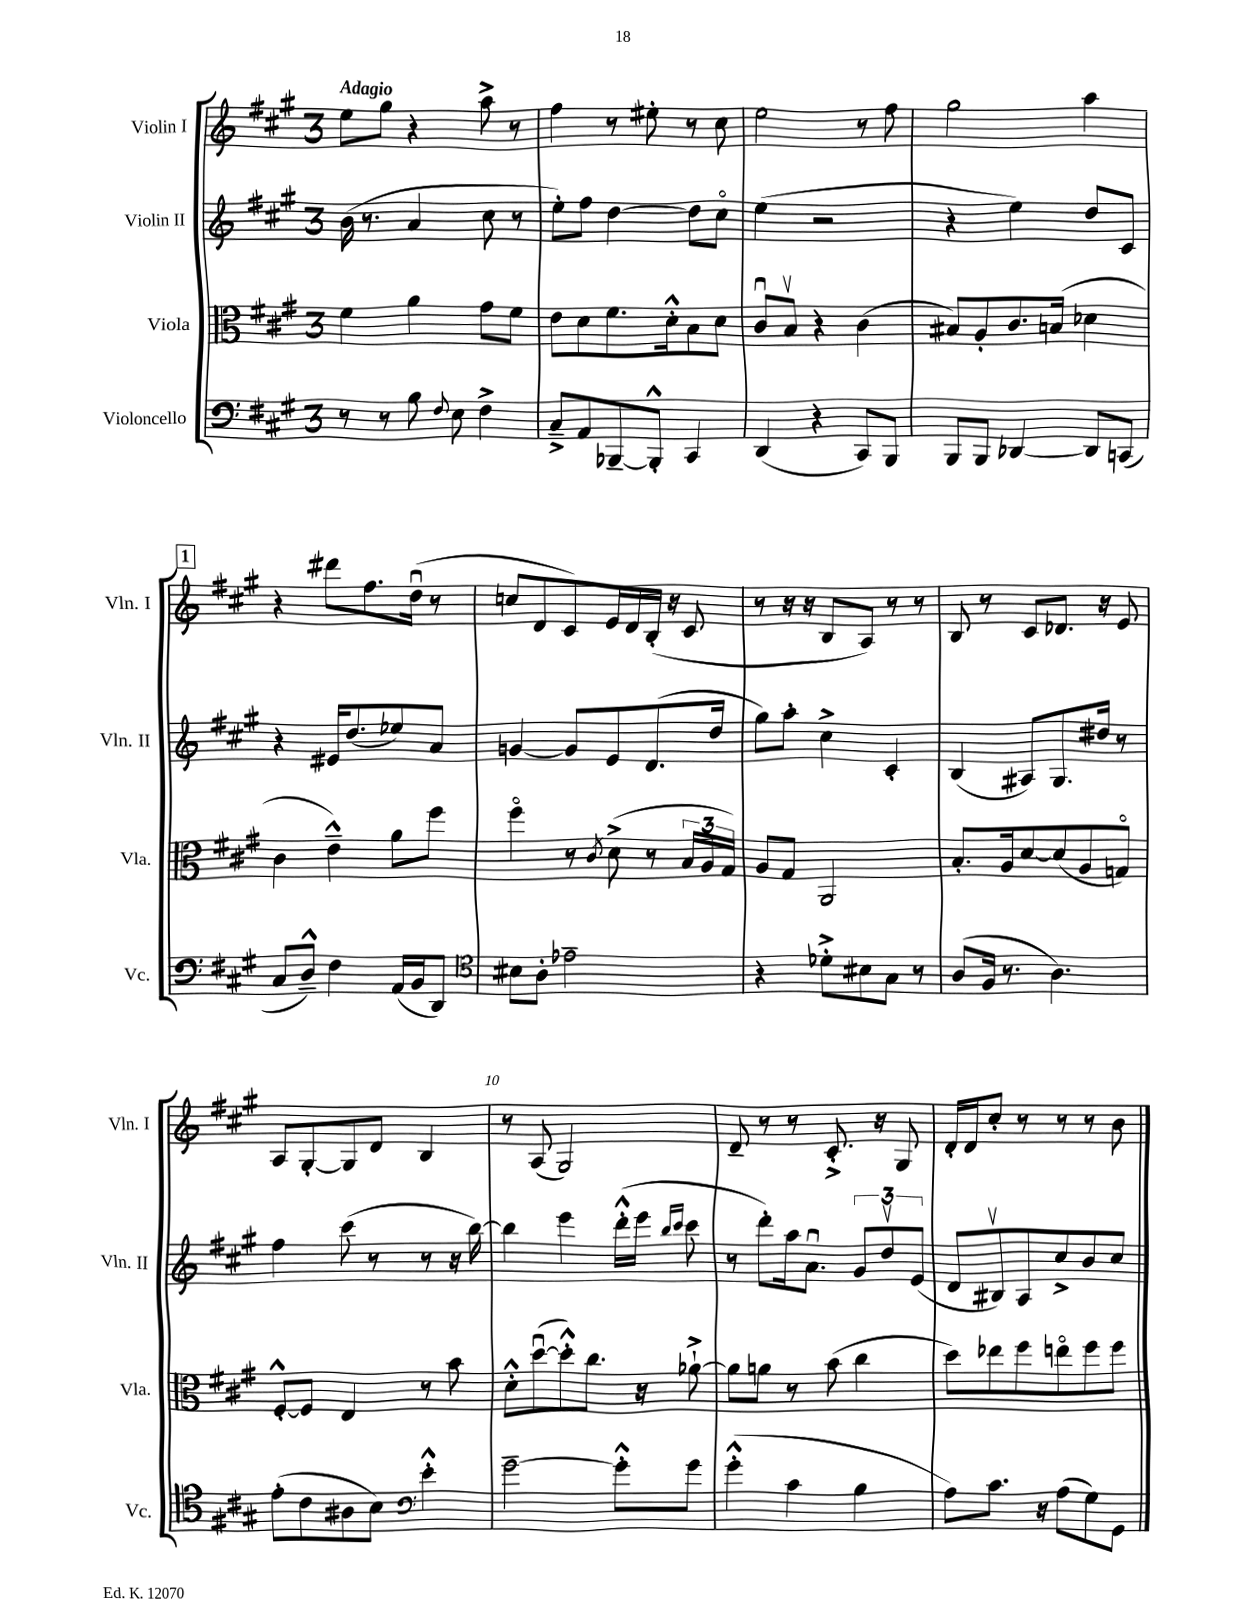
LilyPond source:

<<
\new StaffGroup <<
\new Staff = "s0" \with { instrumentName = "Violin I" shortInstrumentName = "Vln. I" } {
    \clef treble \key a \major \once \override Staff.TimeSignature.style = #'single-digit \time 3/4 \tempo "Adagio"
    \autoBeamOff e''8[ gis''8] r4 a''8-> r8 |
    fis''4 r8 eis''8-. r8 cis''8 |
    e''2 r8 fis''8 |
    gis''2 a''4 |
    \mark \markup { \box "1" } r4 dis'''8[ fis''8. d''16]\downbow( r8 |
    c''8[ d'8 cis'8) e'16 d'16 b16]-.( r16 cis'8 |
    r8 r16 r16 b8[ a8]) r8 r8 |
    b8 r8 cis'8[ des'8.] r16 e'8 |
    a8[ gis8~-. gis8 d'8] b4 |
    r8 a8( gis2) |
    d'8-- r8 r8 cis'8.-.-> r16 gis8 |
    d'16[-. d'16 cis''8]-. r8 r8 r8 b'8 \bar "|." |
}
\new Staff = "s1" \with { instrumentName = "Violin II" shortInstrumentName = "Vln. II" } {
    \clef treble \key a \major \once \override Staff.TimeSignature.style = #'single-digit \time 3/4
    \autoBeamOff b'16( r8. a'4 cis''8 r8 |
    e''8[-.) fis''8] d''4~ d''8[ cis''8]\flageolet |
    e''4( r2 |
    r4 e''4) d''8[ cis'8] |
    \mark \markup { \box "1" } r4 eis'16[ d''8.( ees''8) a'8] |
    g'4~ g'8[ e'8 d'8.( d''16] |
    gis''8[) a''8]-. cis''4-> cis'4-. |
    b4( ais8[) gis8. dis''16] r8 |
    fis''4 cis'''8( r8 r8 r16 b''16~) |
    b''4 e'''4 d'''16[-.-^( e'''16] \grace { b''16[ cis'''16] } cis'''8 |
    r8 d'''8[-.) a''16 a'8.]\downbow \tuplet 3/2 { gis'8[ d''8\upbow e'8]( } |
    d'8[ bis8\upbow) a8 cis''8-> b'8 cis''8] \bar "|." |
}
\new Staff = "s2" \with { instrumentName = "Viola" shortInstrumentName = "Vla." } {
    \clef alto \key a \major \once \override Staff.TimeSignature.style = #'single-digit \time 3/4
    \autoBeamOff fis'4 a'4 gis'8[ fis'8] |
    e'8[ d'8 fis'8. d'16-.-^ b8 d'8] |
    cis'8[\downbow b8]\upbow r4 cis'4( |
    bis8[) a8-. cis'8. b16]( des'4 |
    \mark \markup { \box "1" } cis'4 e'4---^) a'8[ fis''8] |
    fis''4\flageolet r8 \acciaccatura { cis'8 } d'8->( r8 \tuplet 3/2 { b16[ a16 gis16]) } |
    a8[ gis8] a,2 |
    b8.[-. a16 d'8~ d'8( a8 g8]\flageolet) |
    fis8[~-.-^ fis8] e4 r8 b'8 |
    d'8[-.-^ d''8~\downbow( d''8-.-^) cis''8.] r16 aes'8~-!-> |
    aes'8[ a'8] r8 b'8( cis''4 |
    d''8[) ees''8 fis''8 e''8\flageolet fis''8 fis''8] \bar "|." |
}
\new Staff = "s3" \with { instrumentName = "Violoncello" shortInstrumentName = "Vc." } {
    \clef bass \key a \major \once \override Staff.TimeSignature.style = #'single-digit \time 3/4
    \autoBeamOff r8 r8 b8 \appoggiatura { fis8 } e8 fis4-> |
    cis8[---> a,8 bes,,8~-- bes,,8]-.-^ cis,4 |
    d,4( r4 cis,8[) b,,8] |
    b,,8[ b,,8] des,4~ des,8[ c,8]( |
    \mark \markup { \box "1" } cis8[ d8]---^) fis4 a,16[( b,16 d,8]) |
    \clef tenor bis8[ a8]-. ees'2-- |
    r4 des'8[-.-> bis8 gis8] r8 |
    a8[( fis16] r8. a4.) |
    e'8[-.( cis'8 ais8 b8]) \clef bass e'4-.-^ |
    gis'2~-- gis'8[-.-^ gis'8] |
    gis'4-.-^( cis'4 b4 |
    a8[) cis'8.] r16 a8[( gis8) gis,8] \bar "|." |
}
>>
>>
\layout { \context { \Score \override BarNumber.break-visibility = ##(#f #t #t) barNumberVisibility = #(every-nth-bar-number-visible 5) } }
